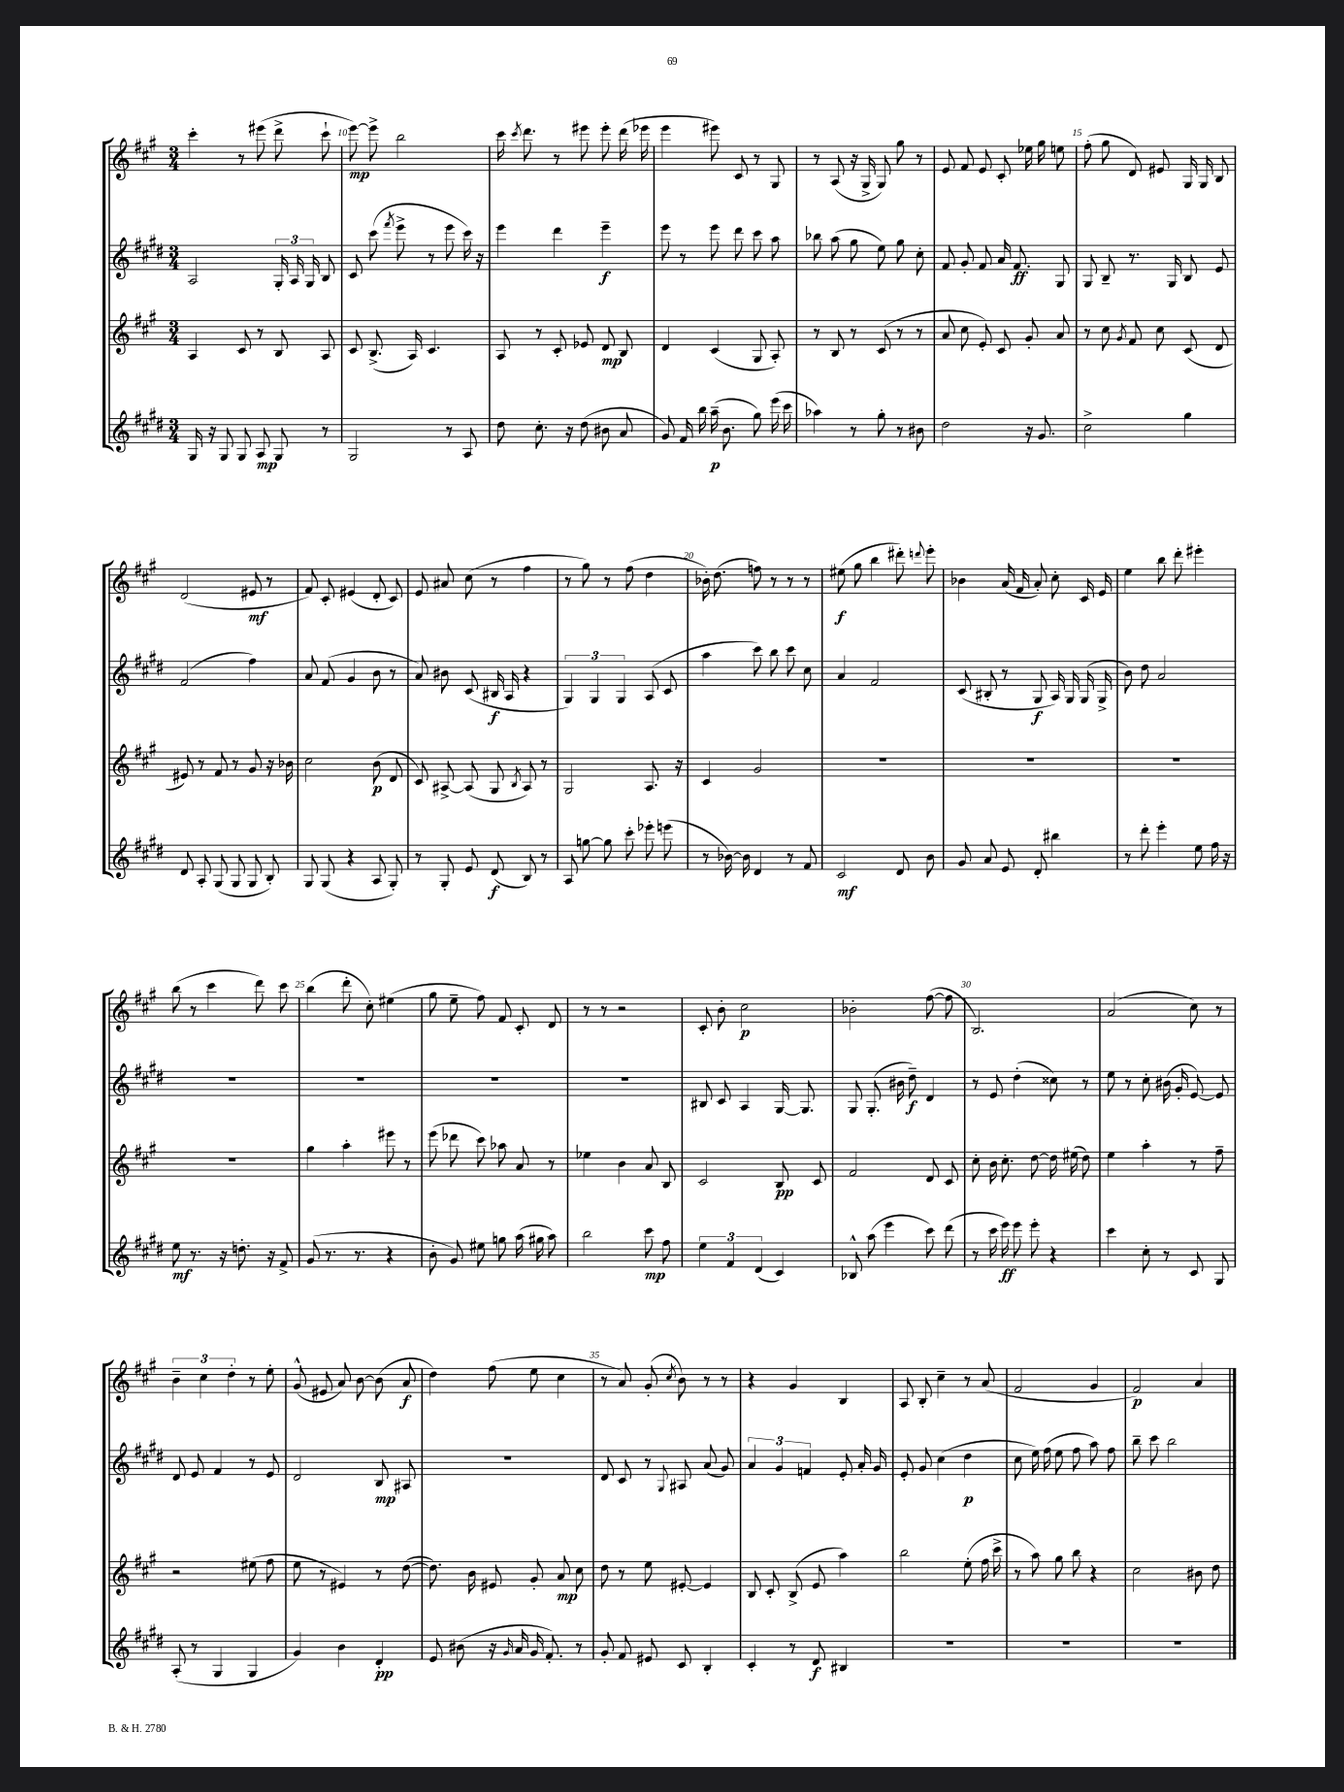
<<
\new StaffGroup <<
\new Staff = "s0" {
    \clef treble \key a \major \numericTimeSignature \time 3/4
    \autoBeamOff cis'''4-. r8 eis'''8( d'''8-> cis'''8-! |
    e'''8~\mp) e'''8-> b''2 |
    cis'''16 \acciaccatura { cis'''8 } d'''8. r8 eis'''8 eis'''8-. d'''16( ees'''16 |
    e'''4 eis'''8) cis'8 r8 gis8 |
    r8 a8( r16 gis16-> gis8) gis''8 r8 |
    e'8 fis'8 e'8 cis'8-. ees''16 gis''16 e''8 |
    fis''8-.( gis''8 d'8) eis'8 gis16 gis16 b8 |
    d'2( eis'8\mf r8 |
    fis'8) cis'8-. eis'4( d'8-. cis'8) |
    e'8 ais'8 cis''8( r8 fis''4 |
    r8 gis''8) r8 fis''8( d''4 |
    bes'16-.) d''8.( f''8) r8 r8 r8 |
    eis''8\f( gis''8 b''4 dis'''8-.) \appoggiatura { d'''8 } e'''8-. |
    bes'4 a'16( fis'16 a'8-.) cis''8-. cis'16 e'16 |
    e''4 b''8 d'''8-. eis'''4-. |
    b''8( r8 cis'''4 d'''8) cis'''8 |
    b''4( d'''8-. cis''8-.) eis''4( |
    gis''8 e''8-- fis''8) fis'8 cis'8-. d'8 |
    r8 r8 r2 |
    cis'8-. b'8-. cis''2\p |
    bes'2-. fis''8~( fis''8 |
    b2.) |
    a'2( cis''8) r8 |
    \tuplet 3/2 { b'4-- cis''4 d''4-. } r8 e''8-. |
    gis'8-^( eis'8 a'8) b'8~ b'8( a'8\f |
    d''4) fis''8( e''8 cis''4 |
    r8 a'8) gis'8-.( \acciaccatura { cis''8 } b'8) r8 r8 |
    r4 gis'4 b4 |
    a8 b8-. cis''4-- r8 a'8( |
    fis'2 gis'4 |
    fis'2\p) a'4 \bar "|." |
}
\new Staff = "s1" {
    \clef treble \key e \major \numericTimeSignature \time 3/4
    \autoBeamOff a2 \tuplet 3/2 { gis16-. a16 gis16 } b8 |
    cis'8 cis'''8( \acciaccatura { fis'''8 } e'''8-> r8 e'''8 cis'''16) r16 |
    e'''4 dis'''4 e'''4--\f |
    e'''8 r8 e'''8 dis'''8 cis'''8 a''8 |
    bes''8 a''8( gis''8 e''8) gis''8 cis''8-. |
    fis'8 gis'8-. fis'8 a'16 fis'8.\ff gis8 |
    gis8 b8-- r8. gis16 b8 e'8 |
    fis'2( fis''4) |
    a'8 fis'8( gis'4 b'8 r8 |
    a'8) bis'8 cis'8( bis16\f a16 r4 |
    \tuplet 3/2 { gis4) gis4 gis4 } a8( cis'8 |
    a''4 cis'''8) b''8 cis'''8 cis''8 |
    a'4 fis'2 |
    cis'8( bis8-. r8 gis8\f a16) gis16 gis16( gis16-> |
    b'8) dis''8 a'2 |
    R2. |
    R2. |
    R2. |
    R2. |
    bis8 cis'8 a4 gis16~ gis8. |
    gis8 gis8.-.( bis'16 dis''8--\f) dis'4 |
    r8 e'8 dis''4-.( cisis''8) r8 |
    e''8 r8 cis''8-. bis'16( gis'16-. e'8~) e'8 |
    dis'8 e'8 fis'4 r8 e'8 |
    dis'2 b8\mp ais8 |
    R2. |
    dis'8 cis'8 r8 \appoggiatura { gis8 } ais8 a'8( gis'8) |
    \tuplet 3/2 { a'4 gis'4 f'4 } e'8-. a'16-. gis'16 |
    e'8-. gis'8 cis''4( dis''4\p |
    cis''8 e''16) fis''16( e''8 fis''8 a''8) fis''8 |
    b''8-- cis'''8 b''2 \bar "|." |
}
\new Staff = "s2" {
    \clef treble \key a \major \numericTimeSignature \time 3/4
    \autoBeamOff a4 cis'8 r8 b8 a8 |
    cis'8 b8.->( a16) cis'4. |
    a8 r8 cis'8-. ees'8 d'8\mp b8 |
    d'4 cis'4( gis8 a8-.) |
    r8 b8 r8 cis'8( r8 r8 |
    a'8 cis''8 e'8-.) cis'8 gis'8-. a'8 |
    r8 cis''8 \acciaccatura { gis'8 } fis'8 cis''8 cis'8( d'8 |
    eis'8) r8 fis'8 r8 gis'8 r16 bes'16 |
    cis''2 b'8\p( d'8 |
    cis'8) ais8~-> ais8( gis8 \acciaccatura { b8 } ais8) r8 |
    gis2 a8. r16 |
    cis'4 gis'2 |
    R2. |
    R2. |
    R2. |
    R2. |
    gis''4 a''4-. eis'''8 r8 |
    e'''8( des'''8 cis'''8) aes''8 a'8 r8 |
    ees''4 b'4 a'8 b8 |
    cis'2 b8\pp cis'8 |
    fis'2 d'8 cis'8 |
    cis''8-. b'16 cis''8.-. d''8~ d''16 eis''16( d''8) |
    e''4 a''4-. r8 fis''8-- |
    r2 eis''8( fis''8 |
    e''8 r8 eis'4) r8 d''8~( |
    d''8.) b'16 eis'8 gis'8-. a'8\mp cis''8 |
    d''8 r8 e''8 eis'8~-. eis'4 |
    b8 cis'8-. b8->( e'8 a''4) |
    b''2 e''8-.( fis''16 cis'''16-> |
    r8 a''8) gis''8 b''8 r4 |
    cis''2 bis'8 d''8 \bar "|." |
}
\new Staff = "s3" {
    \clef treble \key e \major \numericTimeSignature \time 3/4
    \autoBeamOff gis16 r16 gis8 gis8 a8\mp gis8 r8 |
    gis2 r8 a8 |
    dis''8 cis''8.-. r16 dis''8( bis'8 a'8 |
    gis'8) fis'16 b''16 a''16--\p( b'8. gis''8) e'''16( cis'''16 |
    aes''4) r8 gis''8-. r8 bis'8 |
    dis''2 r16 gis'8. |
    cis''2-> gis''4 |
    dis'8 a8-. gis8( gis8 gis8 b8-.) |
    gis8 gis8( r4 a8 gis8-.) |
    r8 gis8-. e'8 dis'8\f( b8) r8 |
    a8 g''8~ g''8 cis'''8-. ees'''8-. e'''8( |
    r8 bes'16~) bes'16 dis'4 r8 fis'8 |
    cis'2\mf dis'8 b'8 |
    gis'8 a'8 e'8 dis'8-. bis''4 |
    r8 dis'''8-. e'''4-. e''8 fis''16 r16 |
    e''8\mf r8. r16 d''8.-. r16 fis'8-> |
    gis'8( r8. r8. r4 |
    b'8-. gis'8) eis''8 g''8 a''16( gis''16 a''8) |
    b''2 cis'''8\mp fis''8 |
    \tuplet 3/2 { e''4 fis'4 dis'4( } cis'4) |
    bes8-^ a''8( e'''4 cis'''8) dis'''8( |
    r8 cis'''16 e'''16\ff) e'''8 e'''8-. r4 |
    cis'''4 cis''8-. r8 cis'8 gis8 |
    a8-.( r8 gis4 gis4 |
    gis'4) b'4 dis'4-.\pp |
    e'8 bis'8( r16 \grace { gis'16 } a'16 gis'16 fis'8.-.) r8 |
    gis'8-. fis'8 eis'8 cis'8 b4-. |
    cis'4-. r8 dis'8\f bis4 |
    R2. |
    R2. |
    R2. \bar "|." |
}
>>
>>
\layout { \context { \Score currentBarNumber = #9 \override BarNumber.break-visibility = ##(#f #t #t) barNumberVisibility = #(every-nth-bar-number-visible 5) } }
